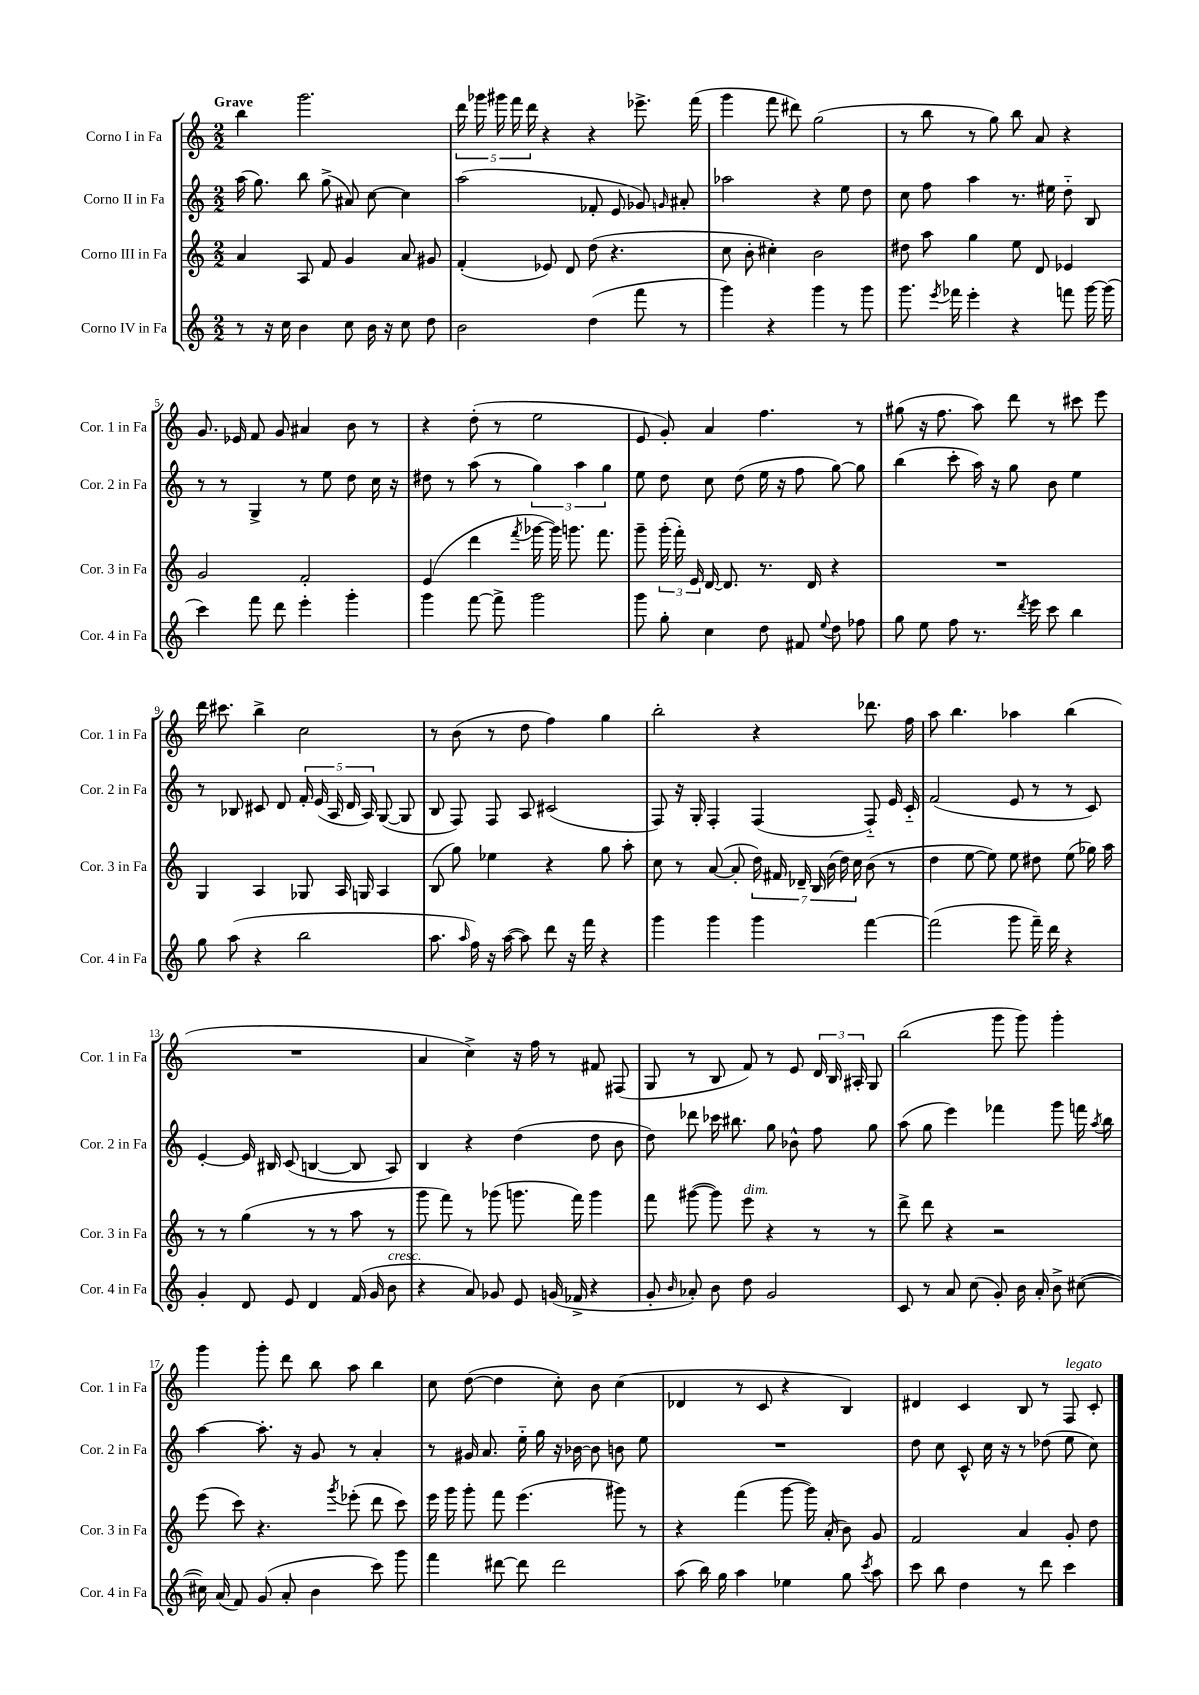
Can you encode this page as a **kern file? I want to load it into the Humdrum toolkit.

**kern	**kern	**kern	**kern
*staff4	*staff3	*staff2	*staff1
*clefG2	*clefG2	*clefG2	*clefG2
*k[]	*k[]	*k[]	*k[]
*M2/2	*M2/2	*M2/2	*M2/2
8r	4a	(16aa	4bb
.	.	8.gg)	.
16r	.	.	.
16cc	.	.	.
4b	8A	8bb	2.ggg
.	8f	(8gg^	.
8cc	4g	8a#)	.
16b	.	[8cc	.
16r	.	.	.
8cc	8a	4cc]	.
8dd	8g#	.	.
=	=	=	=
2b	(4f'	(2aa	20ddd
.	.	.	20ggg-
.	.	.	20ggg#
.	.	.	20fff
.	.	.	20ddd
.	8e-)	.	4r
.	8d	.	.
(4dd	(8dd	8f-'	4r
.	4.r	8e	.
8fff	.	8g-)	8.eee-^
.	.	16qqg	.
8r	.	8a#'	.
.	.	.	(16fff
=	=	=	=
4ggg)	8cc	2aa-	4ggg
.	8b'	.	.
4r	4cc#')	.	8fff
.	.	.	8ddd#)
4ggg	2b	4r	(2gg
8r	.	8ee	.
8ggg	.	8dd	.
=	=	=	=
8.ggg	8dd#	8cc	8r
.	8aa	8ff	8bb
8qeee	.	.	.
16fff-	.	.	.
4eee'	4gg	4aa	8r
.	.	.	8gg)
4r	8ee	8.r	8bb
.	8d	.	8a
.	.	16ee#	.
8fff	4e-	8dd'~	4r
[16ggg	.	8B	.
(16ggg]	.	.	.
=	=	=	=
4ccc)	2g	8r	8.g
.	.	8r	.
.	.	.	16e-
8fff	.	4G^	8f
8ddd	.	.	8g
4eee'	2f'	8r	4a#
.	.	8ee	.
4ggg'	.	8dd	8b
.	.	16cc	8r
.	.	16r	.
=	=	=	=
4ggg	(4e	8dd#	4r
.	.	8r	.
[8fff	4ddd	(8aa	(8dd'
8fff^]	.	8r	8r
.	8qfff	.	.
2ggg	[16ggg-	6gg)	2ee
.	16ggg-])	.	.
.	8.ggg	.	.
.	.	6aa	.
.	8.fff	.	.
.	.	6gg	.
=	=	=	=
8ggg	8ggg~	8ee	8e
8gg'	(24ggg'	8dd	8g')
.	24fff')	.	.
.	24e	.	.
4cc	[16d	8cc	4a
.	8.d]	.	.
.	.	(8dd	.
8dd	8.r	16ee	4.ff
.	.	16r	.
8f#	.	8ff	.
.	16d	.	.
8qqee	.	.	.
8dd	4r	[8gg)	.
8ff-	.	8gg]	8r
=	=	=	=
8gg	1r	(4bb	(8gg#
8ee	.	.	16r
.	.	.	8.ff
8ff	.	8ccc'	.
8.r	.	16aa)	8aa)
.	.	16r	.
.	.	8gg	8ddd
8qddd	.	.	.
16eee	.	.	.
8ccc	.	8b	8r
4bb	.	4ee	8ccc#
.	.	.	8eee
=	=	=	=
8gg	4G	8r	16ddd
.	.	.	8.ccc#
(8aa	.	8B-	.
4r	4A	8c#	4bb^
.	.	8d	.
2bb	8G-	20f'	2cc
.	.	(20e	.
.	.	20A	.
.	16A	.	.
.	.	20d	.
.	16G	.	.
.	.	20A)	.
.	4A	([8G	.
.	.	8G]	.
=	=	=	=
8.aa	(8B	8B	8r
.	8gg)	8F)	(8b
16qqaa	.	.	.
16ff)	.	.	.
16r	4ee-	8F	8r
([16aa	.	.	.
8aa])	.	8A	8dd
8ddd	4r	(2c#	4ff)
16r	.	.	.
16fff	.	.	.
4r	8gg	.	4gg
.	8aa'	.	.
=	=	=	=
4ggg	8cc	8F)	2bb'
.	8r	16r	.
.	.	16G'	.
4ggg	([8a	4F'	.
.	8a']	.	.
4ggg	28dd)	(4F	4r
.	28f#	.	.
.	28d-~	.	.
.	28B	.	.
.	(28b	.	.
.	28dd)	.	.
.	28cc	.	.
[4fff	(8b	8F'~)	8.ddd-
.	8r	16e	.
.	.	16c'~	16ff
=	=	=	=
(2fff]	4dd	(2f	8aa
.	.	.	4.bb
.	[8ee	.	.
.	8ee])	.	.
8ggg	8ee	8e	4aa-
16fff~)	8dd#	8r	.
16ddd	.	.	.
4r	(8ee	8r	(4bb
.	16gg-)	8c)	.
.	16aa	.	.
=	=	=	=
4g'	8r	[4e'	1r
.	8r	.	.
8d	(4gg	16e]	.
.	.	16B#	.
8e	.	(8c	.
4d	8r	[4B	.
.	8r	.	.
(16f	8aa	8B]	.
16g	.	.	.
8b	8r	8A)	.
=	=	=	=
4r	8ggg	4B	4a
.	8fff)	.	.
8a)	8r	4r	4cc^)
8g-	(8ggg-	.	.
8e	8.ggg	(4dd	16r
.	.	.	16ff
(16g	.	.	8r
16f-^	16fff)	.	.
4r	4ggg	8dd	8f#
.	.	8b	(8F#
=	=	=	=
8g'	8fff	8dd)	8G
16qqb	.	.	.
8a-')	([8ggg#	8ddd-	8r
8b	8ggg#])	16ccc-	8B
.	.	8.bb#	.
8dd	8eee	.	8f)
2g	4r	8gg	8r
.	.	8b-^^	8e
.	8r	8ff	24d
.	.	.	24B
.	.	.	24A#'
.	8r	8gg	8G
=	=	=	=
8c	8ddd^	(8aa	(2bb
8r	8ddd	8gg	.
8a	4r	4eee)	.
(8cc	.	.	.
8g')	2r	4fff-	8ggg
16b	.	.	8ggg)
16a'	.	.	.
8b^	.	8ggg	4ggg'
([8cc#	.	16fff	.
.	.	8qaa	.
.	.	16bb	.
=	=	=	=
16cc#])	(8eee	[4aa	4ggg
(16a	.	.	.
8f)	8ccc)	.	.
(8g	4.r	8.aa']	8ggg'
8a'	.	.	8ddd
.	.	16r	.
4b	.	8g	8bb
.	8qggg	.	.
.	(8eee-'	8r	8aa
8ccc)	8ddd	4a'	4bb
8ggg	8ccc)	.	.
=	=	=	=
4fff	16eee	8r	8cc
.	16ggg	.	.
.	8ggg'	16g#	([8dd
.	.	8.a	.
[8ddd#	8fff	.	4dd]
8ddd#]	(4.eee	16ee'~	.
.	.	16gg	.
2ddd#	.	16r	8cc')
.	.	[16b-	.
.	.	8b-]	8b
.	8ggg#)	8b	(4cc
.	8r	8ee	.
=	=	=	=
(8aa	4r	1r	4d-
16bb)	.	.	.
16gg	.	.	.
4aa	(4fff	.	8r
.	.	.	8c
4ee-	[8ggg	.	4r
.	16ggg])	.	.
.	(16a'	.	.
8gg	8b)	.	4B)
8qccc	.	.	.
8aa	8g	.	.
=	=	=	=
8ccc	2f	8dd	4d#
8bb	.	8cc	.
4dd	.	8c^^	4c
.	.	16cc	.
.	.	16r	.
8r	4a	8r	8B
8ddd	.	(8dd-	8r
4ccc	8g'	8ee	8F
.	8dd	8cc)	8c'
==	==	==	==
*-	*-	*-	*-
